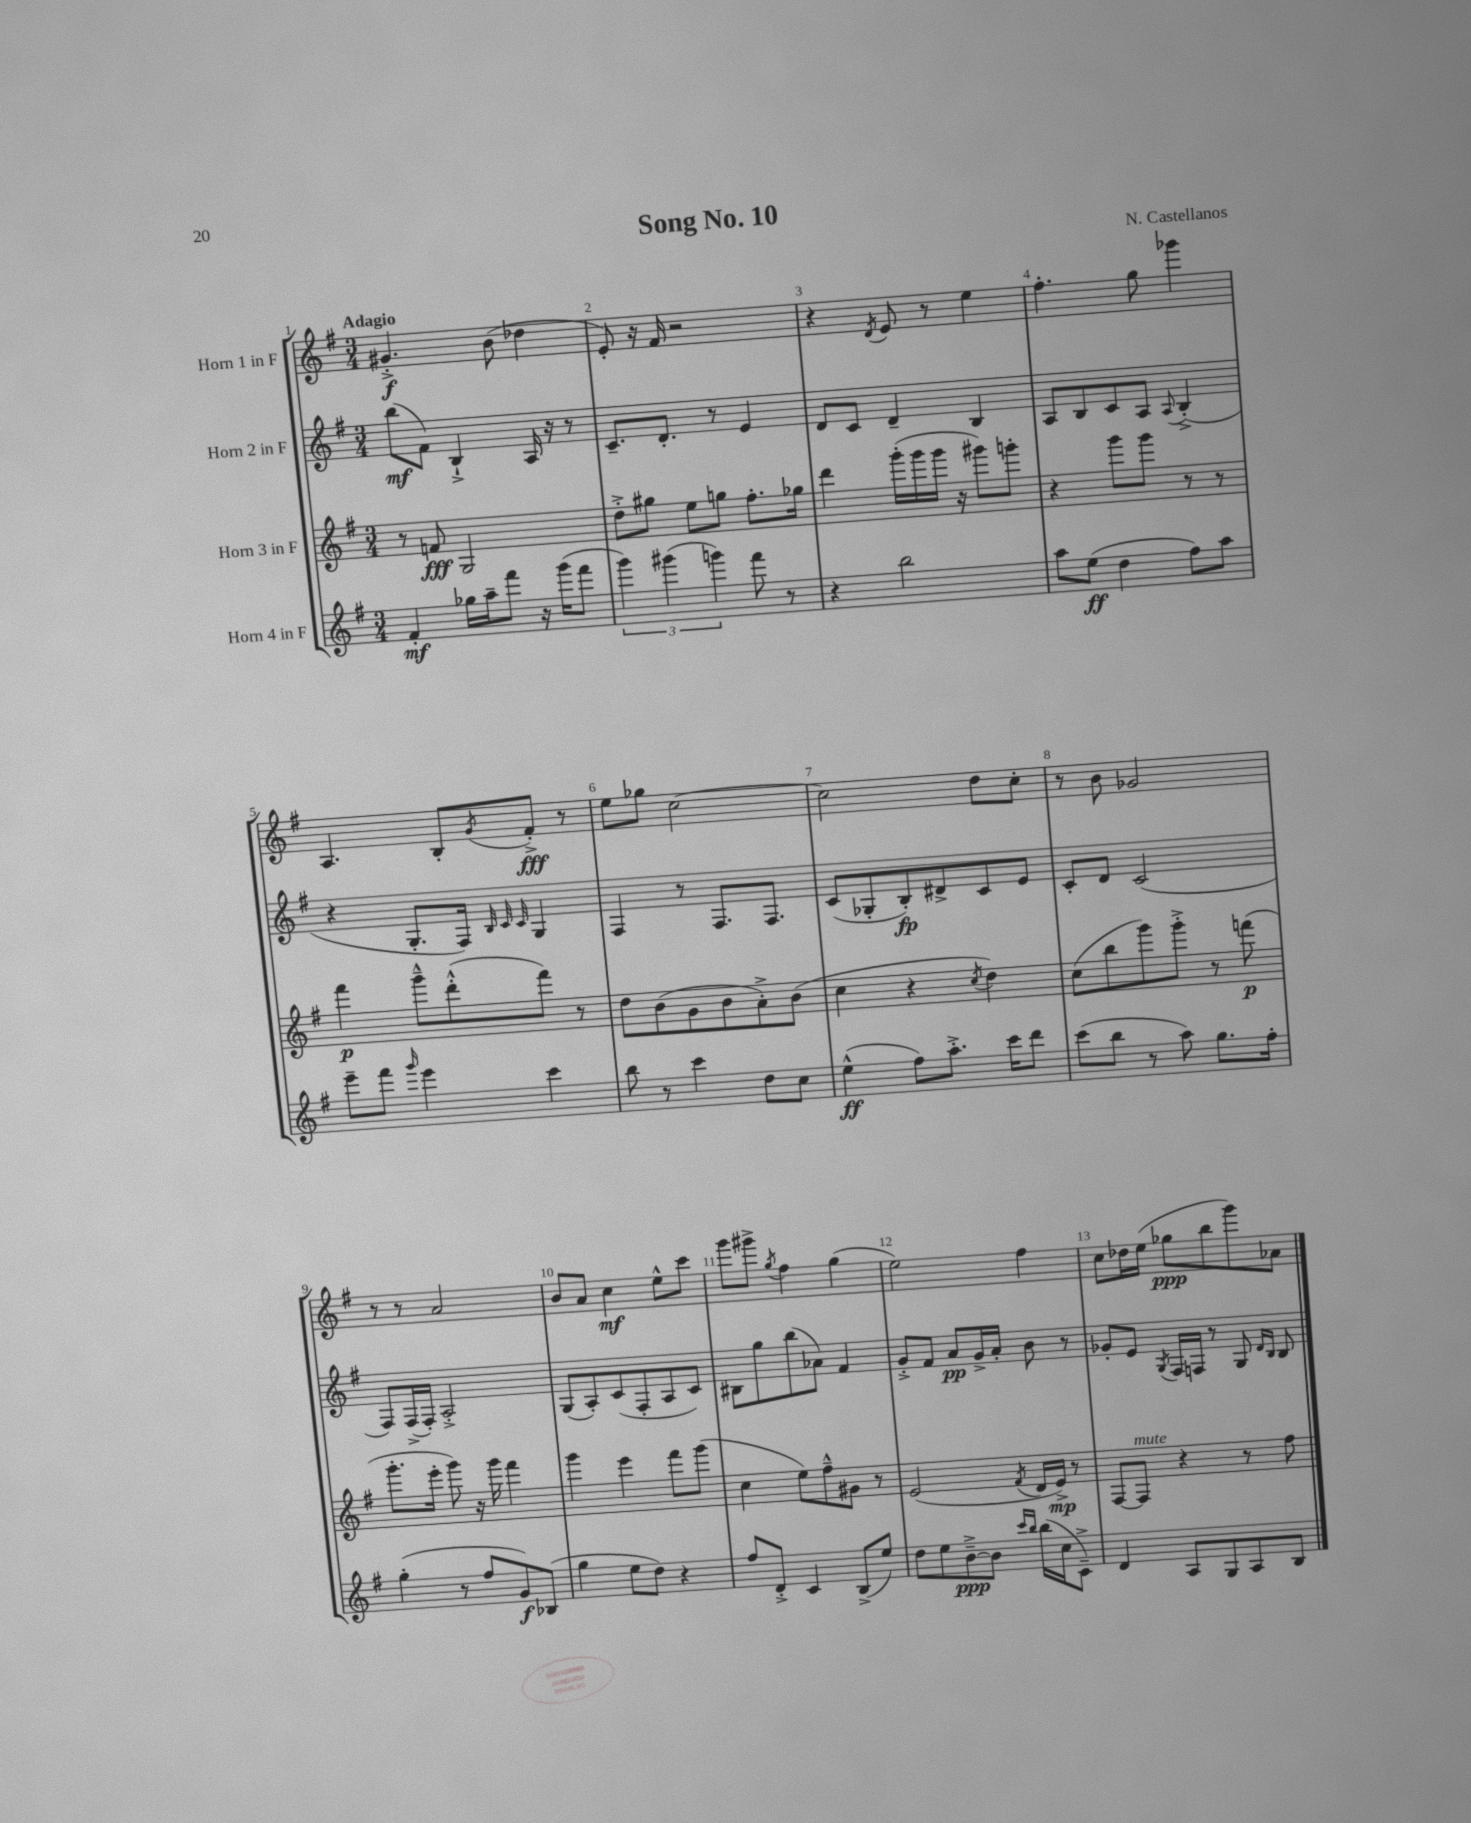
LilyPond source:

\header { title = "Song No. 10" composer = "N. Castellanos" }
<<
\new StaffGroup <<
\new Staff = "s0" \with { instrumentName = "Horn 1 in F" } {
    \clef treble \key g \major \numericTimeSignature \time 3/4 \tempo "Adagio"
    gis'4.-.->\f b'8( des''4 |
    e'8-.) r16 fis'16 r2 |
    r4 \acciaccatura { d'8 } e'8 r8 e''4 |
    fis''4.-. g''8 ges'''4 |
    a4. b8-. \acciaccatura { g'8 } fis'8-.->\fff r8 |
    e''8 ges''8 c''2~ |
    c''2 d''8 c''8-. |
    r8 b'8 ges'2 |
    r8 r8 a'2 |
    b'8 a'8 c''4\mf e''8-^ c'''8 |
    g'''8 gis'''8-> \acciaccatura { g''8 } fis''4 g''4( |
    e''2) fis''4 |
    c''8 des''16 e''16( ges''8\ppp b''8 g'''8) aes'8 \bar "|." |
}
\new Staff = "s1" \with { instrumentName = "Horn 2 in F" } {
    \clef treble \key g \major \numericTimeSignature \time 3/4
    b''8\mf( fis'8) b4-!-> a16 r16 r8 |
    c'8.-- d'8.-. r8 e'4 |
    d'8 c'8 d'4-- b4 |
    a8 b8 c'8 a8 \appoggiatura { a8 } b4-.->( |
    r4 g8.-. fis16) \grace { b32 c'32 c'32 } g4 |
    fis4 r8 fis8. fis8. |
    c'8( ges8-. b8-.\fp) dis'8-> c'8 e'8 |
    c'8-. d'8 c'2( |
    fis8) fis16->( fis16-.) a2-.-> |
    g8( a8-.) c'8( fis8-. a8 c'8) |
    bis8 g''8 b''8( aes'8) fis'4 |
    g'8-.-> fis'8 a'8\pp g'16-> a'16-. b'8 r8 |
    ges'8-. e'8 \acciaccatura { g8 } fis16 f16 r8 g8 \grace { d'16 b16 } b8 \bar "|." |
}
\new Staff = "s2" \with { instrumentName = "Horn 3 in F" } {
    \clef treble \key g \major \numericTimeSignature \time 3/4
    r8 f'8\fff g2 |
    d''8-.-> gis''8 e''8 g''8 fis''8.-. ges''16 |
    d'''4 g'''16-.( g'''16 g'''16 r16 gis'''8) g'''8-. |
    r4 g'''8 g'''8 r8 r8 |
    fis'''4\p g'''8---^ d'''8-.-^( fis'''8) r8 |
    d''8 b'8( g'8 b'8 a'8-.->) b'8( |
    c''4 r4 \acciaccatura { c''8 } d''4) |
    c''8( b''8 g'''8) g'''8-.-> r8 f'''8\p( |
    g'''8.-. e'''16-. g'''8) r16 g'''16 fis'''4 |
    g'''4 e'''4 fis'''8 g'''8( |
    c''4 e''8) fis''8---^ gis'8 r8 |
    e'2( \acciaccatura { fis'8 } d'16 e'16->\mp) r8 |
    fis8~ fis8^\markup { \italic "mute" } r4 r8 fis''8 \bar "|." |
}
\new Staff = "s3" \with { instrumentName = "Horn 4 in F" } {
    \clef treble \key g \major \numericTimeSignature \time 3/4
    fis'4-.\mf ges''16 a''16-- fis'''8 r16 g'''16( fis'''8 |
    \tuplet 3/2 { g'''4) gis'''4( g'''4) } fis'''8 r8 |
    r4 b''2 |
    a''8 e''8\ff( d''4 fis''8) a''8 |
    e'''8-- fis'''8 \grace { g'''16 } e'''4 c'''4 |
    b''8 r8 c'''4 d''8 c''8 |
    e''4-^\ff( fis''8) a''8.-.-> c'''16 d'''8 |
    c'''8( b''8 r8 a''8) g''8. fis''16-. |
    g''4-.( r8 fis''8 g'8\f) bes8( |
    g''4 e''8 d''8) r4 |
    fis''8 d'8-.-> c'4 b8->( e''8) |
    d''8 e''8 b'8~--->\ppp b'8 \grace { c'''16 b''16 } b''16( c''16 c'8--->) |
    d'4 a8 g8 a8 b8 \bar "|." |
}
>>
>>
\layout { \context { \Score \override BarNumber.break-visibility = ##(#f #t #t) barNumberVisibility = #all-bar-numbers-visible } }
